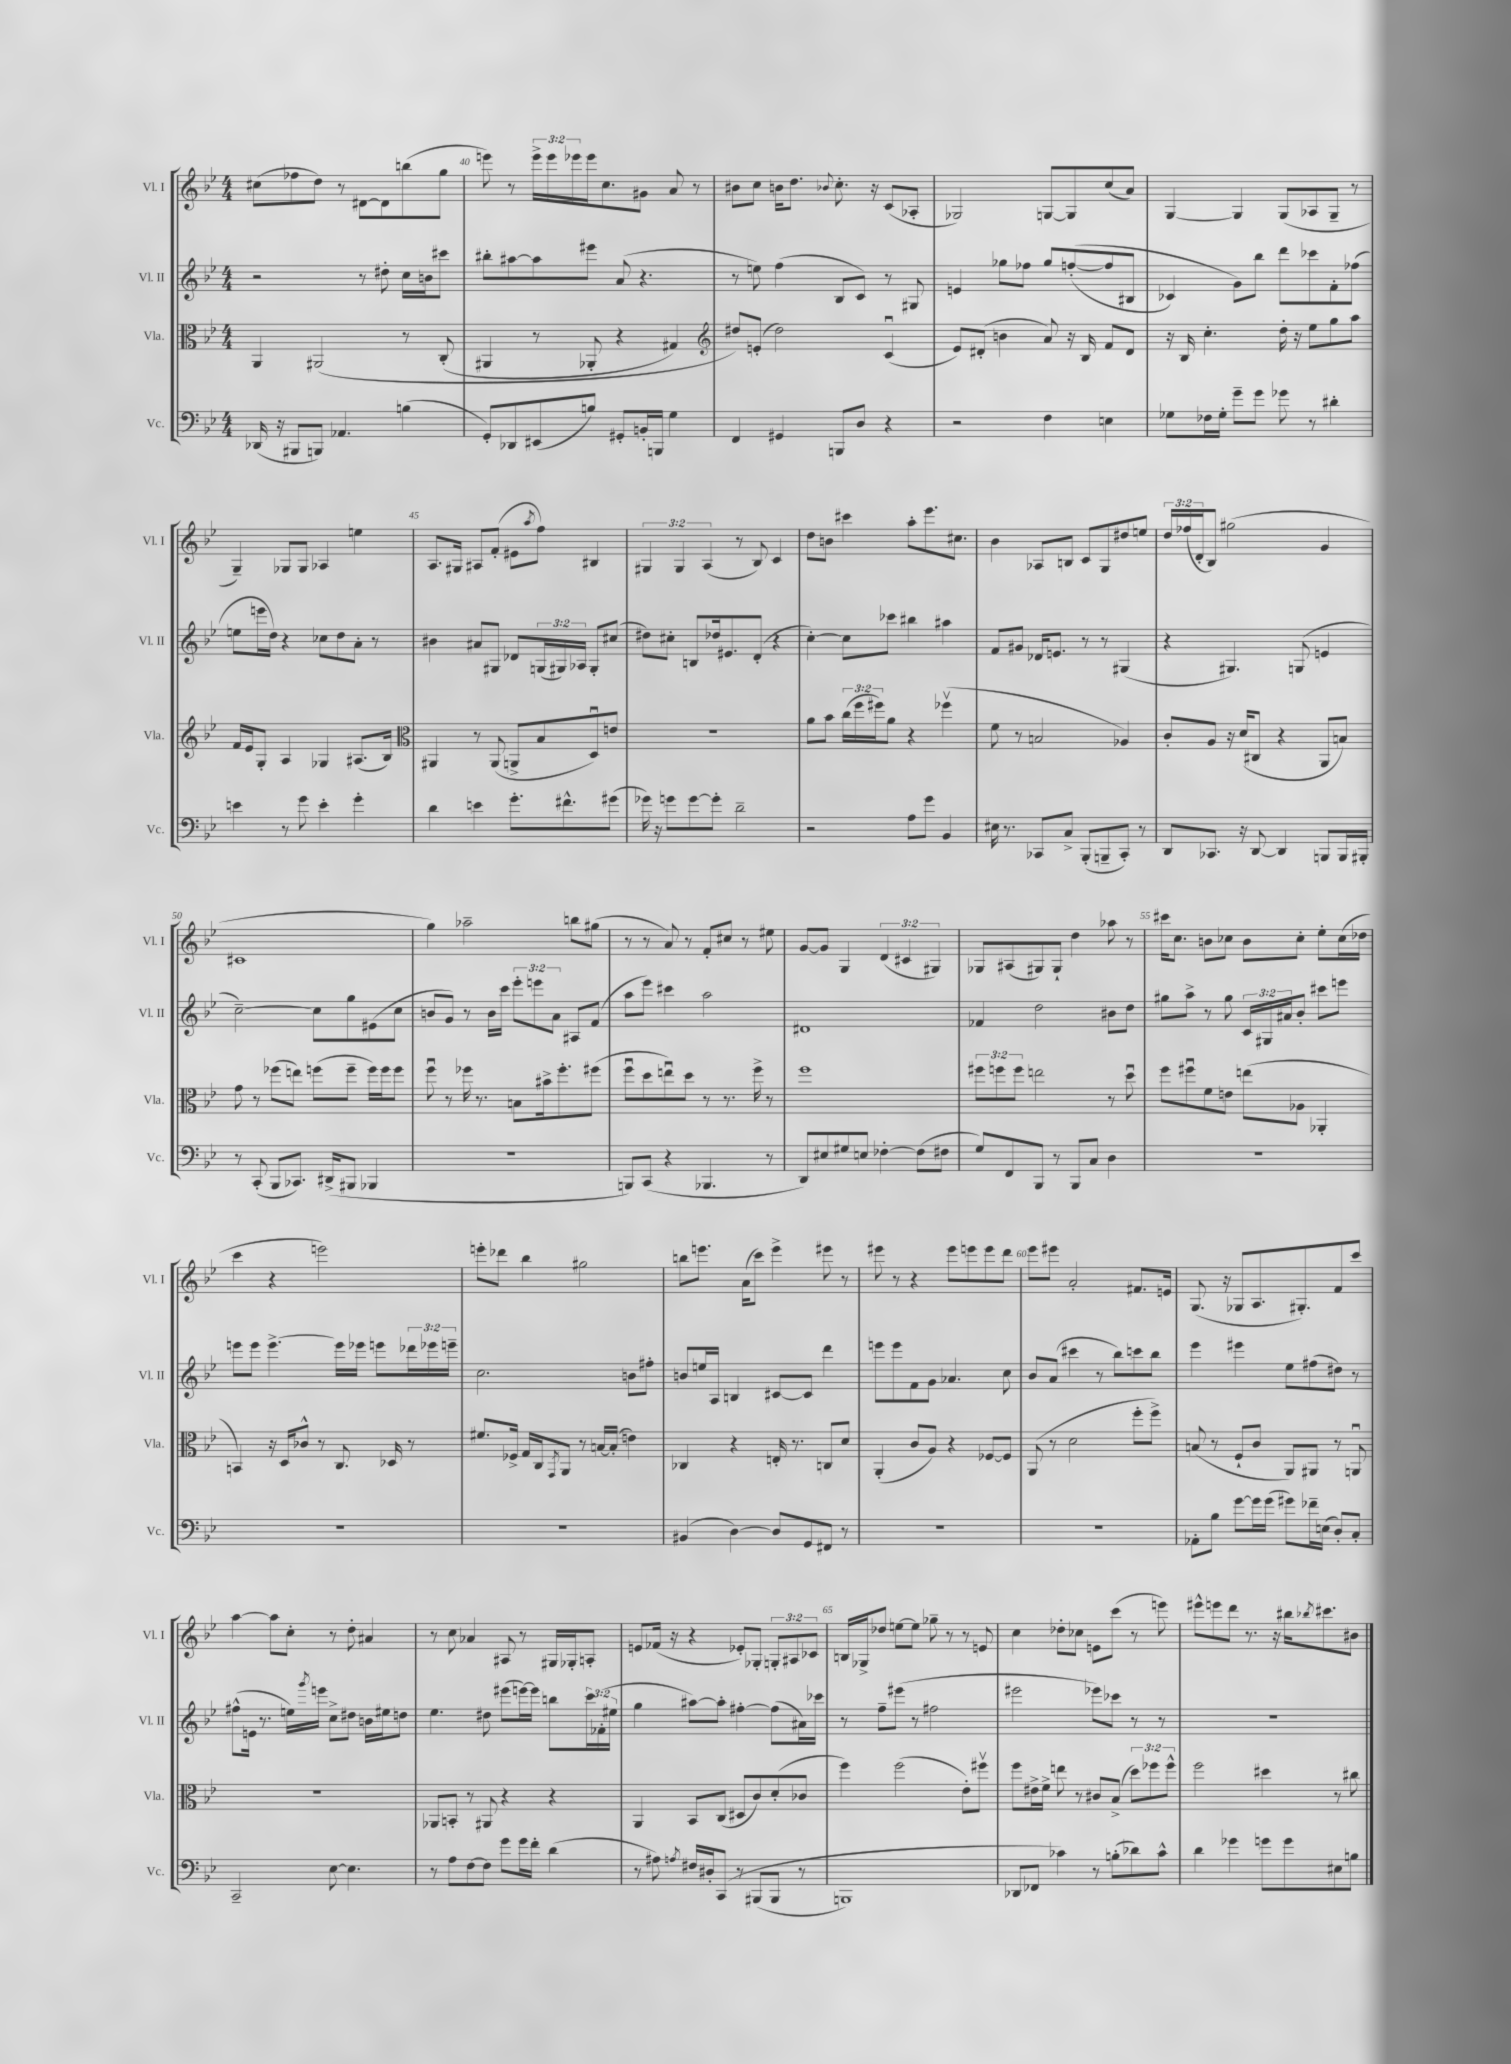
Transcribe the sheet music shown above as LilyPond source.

<<
\new StaffGroup <<
\new Staff = "s0" \with { instrumentName = "Vl. I" shortInstrumentName = "Vl. I" } {
    \clef treble \key bes \major \numericTimeSignature \time 4/4 \override Staff.TupletNumber.text = #tuplet-number::calc-fraction-text
    cis''8( fes''8 d''8) r8 dis'8~ dis'8 b''8( g''8 |
    e'''8) r8 \tuplet 3/2 { e'''16-> e'''16 ees'''16 } ees'''16 c''8. gis'8 a'8 r8 |
    bis'8 c''8 b'16 d''8. \appoggiatura { bes'8 } c''8.-. r16 c'8( aes8-. |
    ges2) g8~ g8 c''8( a'8) |
    g4~ g4 g8( aes8 g8-- r8 |
    g4--) ges8 ges8 aes4 e''4 |
    a8. gis16 ais8 f'8-.( eis'8 \acciaccatura { a''8 } f''8) bis4 |
    \tuplet 3/2 { gis4 gis4 a4( } r8 bes8) c'4 |
    d''8 b'8 cis'''4 a''8-. ees'''8. cis''8. |
    bes'4 aes8 b8 c'8 g8 dis''8 e''8 |
    \tuplet 3/2 { d''16 fes''16( d'16-. } bes8) gis''2( g'4 |
    cis'1 |
    g''4) aes''2-- b''8 gis''8( |
    r8 r8 a'8) r8 f'8-. cis''8 r8 eis''8 |
    g'8~ g'8 g4 \tuplet 3/2 { d'4( cis'4 gis4) } |
    ges8 ais8( gis8) gis8-! d''4 aes''8 r8 |
    cis'''16 c''8. b'8 ces''8 b'8 ces''8-. ees''8-. ces''16( des''16 |
    c'''4 r4 e'''2) |
    e'''8-. des'''8 bes''4 gis''2 |
    b''8 e'''8. a'16( c'''8) e'''4-> eis'''8 r8 |
    eis'''8 r8 r4 eis'''8 e'''8 e'''8 d'''8 |
    ees'''8 eis'''8 a'2-. fis'8. e'16 |
    g8.( r16 ges8 a8. gis8.-.) f'8 c'''8 |
    a''4~ a''8 c''8-. r8 d''8-. ais'4 |
    r8 c''8 aes'4 ais8 r8 gis16 ges16-. a8-. |
    e'8 fes'16( r16 r4 ees'8-.) ges8-. \tuplet 3/2 { g8-. ais8 ces'8 } |
    b16 ges16-> des''8 e''8~ e''8 ges''8-- r8 r8 e'8 |
    c''4 des''8-. ces''8 e'8 c'''8( r8 e'''8) |
    eis'''8-^ e'''8 d'''8 r8. r16 bis''16 \acciaccatura { bes''8 } cis'''8. bis'8 \bar "|." |
}
\new Staff = "s1" \with { instrumentName = "Vl. II" shortInstrumentName = "Vl. II" } {
    \clef treble \key bes \major \numericTimeSignature \time 4/4 \override Staff.TupletNumber.text = #tuplet-number::calc-fraction-text
    r2 r8 dis''8-. c''16 b'16 cis'''8 |
    bis''8-. ais''8~ ais''8 eis'''8 a'8( r4. |
    r8 e''8) f''4( bes8 c'8) r8 gis8 |
    e'4 ges''8 fes''8 ges''8 f''8~-.(\( f''8 bis8 |
    ces'4) g'8\) bes''8 d'''8 ces'''8 f'8-. fes''8( |
    e''8 e'''16 d''16) r4 ces''8 d''8 a'8-. r8 |
    bis'4 ais'8 gis8 des'8 \tuplet 3/2 { g16( gis16) aes16 } gis8-. cis''8( |
    dis''8) cis''8-. b8 des''16 eis'8. d'8-.( r4 |
    c''4~-.) c''8 ces'''8 bis''4 ais''4 |
    f'8 gis'8 des'16 e'8. r8 r8 gis4( |
    r4 gis4.) g8( e'4 |
    c''2~--) c''8 g''8 eis'8( c''8 |
    b'8 g'8) r8 b'16 c'''16 \tuplet 3/2 { ees'''8-. e'''8 a'8 } ais8 f'8( |
    a''8 ees'''8) cis'''4 a''2 |
    dis'1 |
    fes'4 d''2 bis'8 d''8 |
    gis''8 a''8-> r8 gis''8 \tuplet 3/2 { c'16 gis16 ais'16 } bes'8-. cis'''8 e'''8 |
    e'''8 e'''8 e'''4.~-> e'''16 ees'''16 e'''8 \tuplet 3/2 { des'''16 ees'''16 e'''16-- } |
    c''2. b'8 fis''8-. |
    b'8 e''16 a16 b4 cis'8~ cis'8 d'''4 |
    e'''8 e'''8 f'8 g'8 aes'4. c''8 |
    bes'8 a'8( cis'''4 r8 bes''8) c'''8 bes''8 |
    ees'''4 eis'''4 ees''8 fis''8( dis''8) r8 |
    fis''8-^( e'16 r8. e''16) \acciaccatura { g'''8 } e'''16 c''8-> dis''8 b'16 eis''16 d''8 |
    ees''4. dis''8 eis'''8( e'''16~) e'''16 b''8 \tuplet 3/2 { c'''16 fes'16-.( eis''16 } |
    g''4 ais''8~) ais''8-. fis''4~-. fis''8( ais'16) ces'''16 |
    r8 f''8-- eis'''8( r8 fis''2 |
    eis'''2 ees'''8) ces'''8 r8 r8 |
    R1 \bar "|." |
}
\new Staff = "s2" \with { instrumentName = "Vla." shortInstrumentName = "Vla." } {
    \clef alto \key bes \major \numericTimeSignature \time 4/4 \override Staff.TupletNumber.text = #tuplet-number::calc-fraction-text
    a,4 ais,2\( r8 c8-.( |
    ais,4 r8 aes,8-. r4 gis4) |
    \clef treble dis''8\) e'8-.( dis''2) c'4\downbow( |
    ees'8) dis'8-.( b'4 a'8) r16 bes16 f'8 dis'8 |
    r16 bes16 c''4.-. d''16-. r16 ees''8 g''8 a''8 |
    f'16 ees'16 g8-. a4 ges4 ais8.( bes16) |
    \clef alto ais,4 r8 ais,8( a,8-> bes8 d8\downbow) e'8 |
    R1 |
    a'8 bes'8 \tuplet 3/2 { c''16( f''16 fis''16) } a'8 r4 fes''4\upbow( |
    f'8 r8 b2 aes4) |
    c'8-. a8 r16 d'16( cis8 r4 a,8 b8) |
    g'8 r8 fes''8( e''8) f''8( f''8-- f''16) f''16 f''8 |
    f''8\downbow r8 fes''16 r8. b8 bis'16-> fes''8.-. fis''8( |
    f''8\downbow d''8 e''8\downbow) d''8 r8 r8. f''16-> r8 |
    f''1 |
    \tuplet 3/2 { fis''8 f''8 f''8 } e''2 r8 d''8\downbow |
    f''8 fis''8\downbow f'8 e'8 e''8( aes8 aes,4-. |
    b,4) r16 d16 ces'8-^ r8 c8. des16 r8 |
    fis'8. fes16-> g16 c16 \acciaccatura { g,8 } a,8 r8 b16~ b16-.( e'4) |
    ces4 r4 e16-. r8. c8 d'8 |
    a,4-.( c'8 a8) r4 fes8~ fes8 |
    a,8( r8 d'2 f''8-. f''8->) |
    b8( r8 f8-! c'8 a,8) ais,8 r8 a,8\downbow |
    R1 |
    aes,8 b,8-. r8 ais,8 r4 r4 |
    a,4 bes,8 c8( dis8 c'8) d'8-.( ces'8 |
    f''4) f''2( ees'8-.) fis''8\upbow |
    f''8 eis'16-> f'16-> e''8 r8 cis'8 bes8->( \tuplet 3/2 { d''8) fes''8 fes''8-^ } |
    f''2 dis''4 r8 cis''8 \bar "|." |
}
\new Staff = "s3" \with { instrumentName = "Vc." shortInstrumentName = "Vc." } {
    \clef bass \key bes \major \numericTimeSignature \time 4/4
    des,16( r16 bis,,8 b,,8) aes,4. b4( |
    g,8-.) des,8 eis,8( b8) gis,8-. b,16-. b,,16 g4 |
    f,4 gis,4 b,,8 d8 r4 |
    r2 f4 e4 |
    ges8 fes16 ges16-. g'8-- g'8 ges'8 r8 dis'4-. |
    e'4 r8 g'8 e'4-. g'4-. |
    d'4 e'4 g'8.-. fis'8.-^ gis'8( |
    ges'16) r16 g'8 g'8~ g'8-. d'2-- |
    r2 a8 g'8 bes,4 |
    eis16 r8. ces,8 c8-> bes,,8-.( b,,8-- ces,8-.) r8 |
    d,8 ces,8. r16 d,8~ d,4 b,,8 b,,16 bis,,16-. |
    r8 c,8-.( bes,,8 ces,8.) dis,16->( bis,,8 bes,,4 |
    R1 |
    b,,8) c,8( r4 bes,,4. r8 |
    d,8) eis8 gis8 e8 fes4~-. fes8( fis8 |
    g8) f,8 bes,,8 r8 bes,,8 c8 d4 |
    R1 |
    R1 |
    R1 |
    bis,4( d4~) d8 g,8 fis,8 r8 |
    R1 |
    R1 |
    aes,8-. bes8 g'8~ g'16 g'16( gis'8) fes'16-- e16( d8-.) c8-. |
    c,2-- ees8~ ees4. |
    r8 a8 f8~ f8 g'8 g'16 f'16-. d'4( |
    r8 ais8) \acciaccatura { a8 } fis16 dis16-. c,8\( r8 bis,,8( bis,,8 r8 |
    b,,1) |
    des,8 fes,8 ces'4\) r8 b8-.( des'8) ces'8-^ |
    d'4 ges'4 g'8 g'8 eis8 b8 \bar "|." |
}
>>
>>
\layout { \context { \Score currentBarNumber = #39 \override BarNumber.break-visibility = ##(#f #t #t) barNumberVisibility = #(every-nth-bar-number-visible 5) } }
